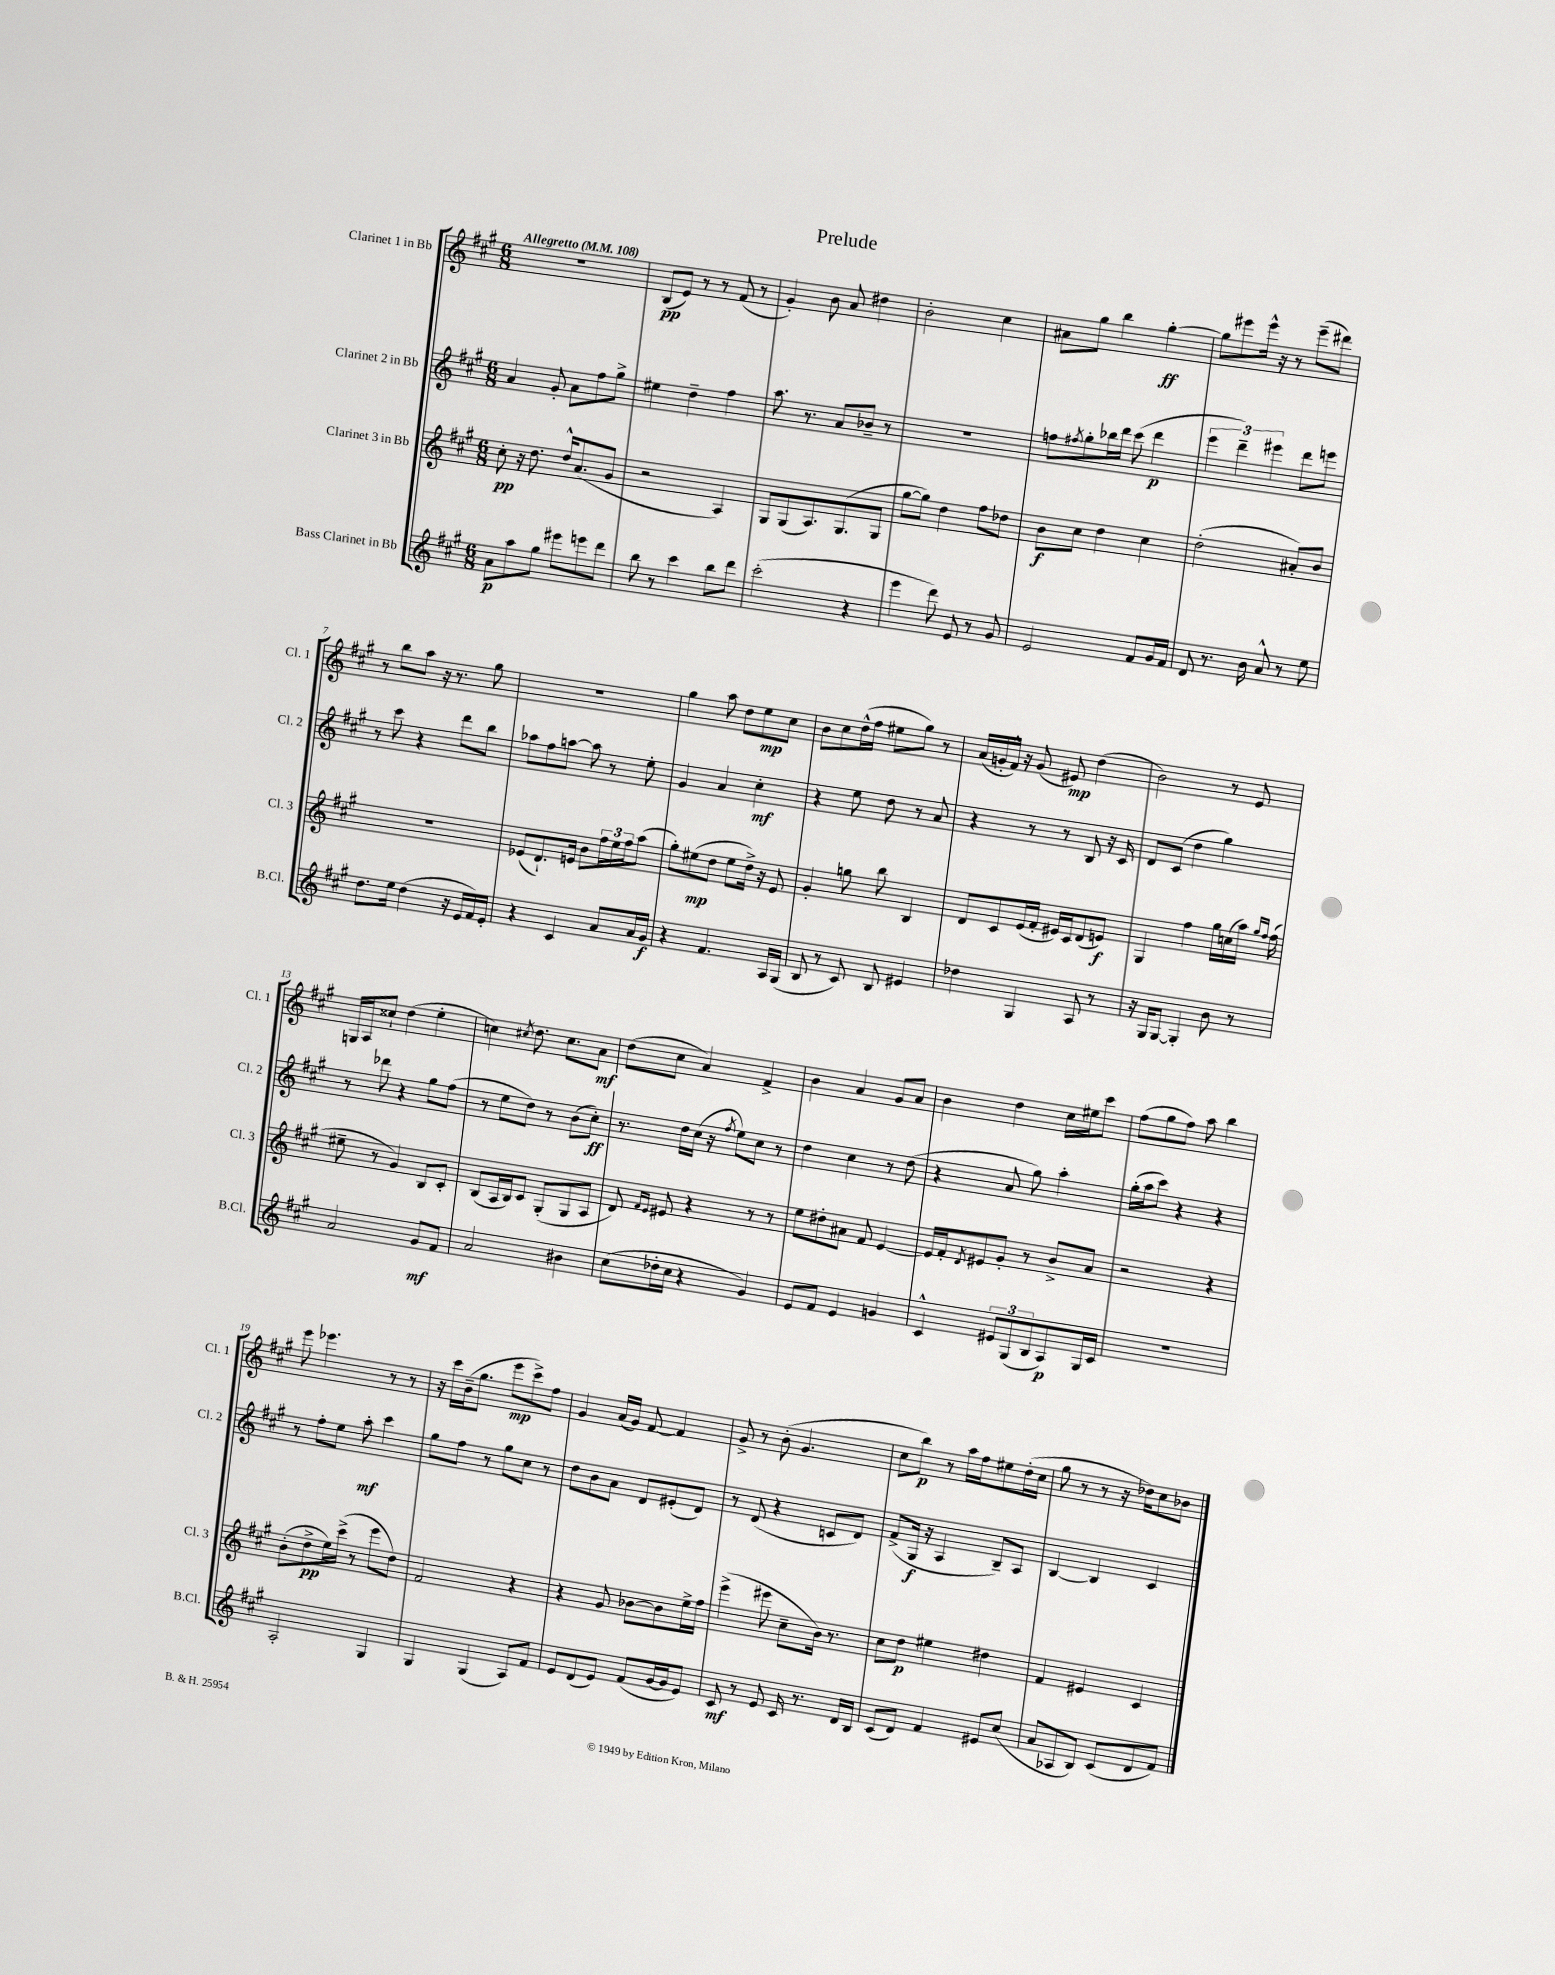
\header { title = "Prelude" }
<<
\new StaffGroup <<
\new Staff = "s0" \with { instrumentName = "Clarinet 1 in Bb" shortInstrumentName = "Cl. 1" } {
    \clef treble \key a \major \numericTimeSignature \time 6/8 \tempo "Allegretto" 4 = 108
    R2. |
    b8\pp( e'8) r8 r8 fis'8( r8 |
    gis'4-.) b'8 a'8 dis''4 |
    b'2-. cis''4 |
    ais'8 gis''8 b''4 gis''4~-.\ff |
    gis''8 eis'''8 eis'''16-^ r16 r8 eis'''8--( dis'''8) |
    r8 b''8 a''8 r16 r8. gis''8 |
    R2. |
    gis''4 a''8 d''8 e''8\mp cis''8 |
    b'8 cis''8 d''16-^( fis''16 eis''8 gis''8) r8 |
    a'16( g'16-. fis'16-^) r16 g'8( eis'8\mp) d''4( |
    b'2) r8 e'8 |
    g16 a16 cisis''8-! d''4( e''4-. |
    c''4) \acciaccatura { cis''8 } d''8. cis''8. a'8\mf |
    d''8( cis''8 a'4) fis'4-> |
    b'4 a'4 gis'8 a'8 |
    b'4 d''4 cis''16 eis''16 cis'''8 |
    fis''8( gis''8 fis''8) a''8 b''4 |
    e'''8 ees'''4. r8 r8 |
    r16 cis'''16 b'16--( gis''8. e'''8\mp cis'''8->) fis''8 |
    gis'4 a'16( gis'16) fis'8~ fis'4 |
    gis'8-> r8 b'8-.( gis'4. |
    cis''8 b''8\p) r8 a''16 fis''16 eis''8 d''16-.( cis''16 |
    gis''8 r8 r8 r16 des''16) cis''8 bes'8 \bar "|." |
}
\new Staff = "s1" \with { instrumentName = "Clarinet 2 in Bb" shortInstrumentName = "Cl. 2" } {
    \clef treble \key a \major \numericTimeSignature \time 6/8
    a'4 gis'8-. a'8 fis''8 gis''8-> |
    eis''4 d''4-- fis''4 |
    a''8. r8. a'8 bes'8-- r8 |
    R2. |
    f''8 \acciaccatura { fis''8 } gis''8-. bes''16 d'''16 cis'''8( d'''4\p |
    \tuplet 3/2 { e'''4 d'''4--) eis'''4 } d'''8 e'''8 |
    r8 cis'''8 r4 d'''8 b''8 |
    aes''8 fis''8 a''8~ a''8 r8 e''8-. |
    gis'4 a'4 cis''4-.\mf |
    r4 e''8 d''8 r8 a'8 |
    r4 r8 r8 b8 r16 cis'16 |
    d'8 cis'8( d''4 gis''4) |
    r8 des'''8 r4 gis''8 fis''8( |
    r8 e''8 d''8) r8 b'8( cis''8-.\ff) |
    r8. d''16 cis''16( r16 \acciaccatura { fis''8 } e''8) cis''8 r8 |
    d''4 cis''4 r8 d''8( |
    r4 a'8 gis''8) a''4-. |
    gis''16-.( a''16 cis'''8) r4 r4 |
    r8 fis''8-. e''8 a''8-.\mf cis'''4 |
    gis''8 fis''8 r8 gis''8 cis''8 r8 |
    d''8 b'8 a'8 d'8 eis'8-.( d'8) |
    r8 d'8( r4 c'8 d'8) |
    fis'8->( gis16\f r16 a4 b8--) a8 |
    b4~ b4 cis'4 \bar "|." |
}
\new Staff = "s2" \with { instrumentName = "Clarinet 3 in Bb" shortInstrumentName = "Cl. 3" } {
    \clef treble \key a \major \numericTimeSignature \time 6/8
    cis''8-.\pp r16 d''8. d''16-^ a'8.( gis'8 |
    r2 a4) |
    gis8 gis8( a8.) gis8.( gis8 |
    gis''8~ gis''8) d''4 fis''8 des''8 |
    b'8\f cis''8 d''4 cis''4 |
    d''2-.( ais'8-.) b'8 |
    R2. |
    ees'8( d'8.-!) e'16 b'8 \tuplet 3/2 { fis''16 e''16 fis''16 } a''8( |
    gis''8-.) eis''8\mp( d''8 eis''8 d''16->) r16 e'8 |
    gis'4-. g''8 b''8 b4 |
    d'8 cis'8 e'16( fis'16-. eis'16) cis'16 d'8( e'8\f) |
    gis4 fis''4 gis''16 c''16( a''16) \grace { gis''16 fis''16 } fis''16( |
    eis''8-- r8 gis'4) b8 cis'8-. |
    b8( a16 b16) cis'8 gis8-.( gis8 a8 |
    d'8) \grace { fis'16 e'16 } eis'8 r4 r8 r8 |
    e''8 dis''8-. ais'8 fis'8 e'4~ |
    e'16 fis'16-. \acciaccatura { d'8 } eis'8 gis'8-. r8 b'8-> a'8 |
    r2 r4 |
    b'8-.( d''8->\pp e''16) cis'''16->( r8 e'''8 d''8) |
    fis'2 r4 |
    r4 gis'8 bes'8~ bes'8 e''16-> fis''16 |
    e'''4->( eis'''8 cis''8-- b'16) r8. |
    cis''8 d''8\p eis''4 dis''4 |
    fis'4 eis'4 cis'4 \bar "|." |
}
\new Staff = "s3" \with { instrumentName = "Bass Clarinet in Bb" shortInstrumentName = "B.Cl." } {
    \clef treble \key a \major \numericTimeSignature \time 6/8
    a'8\p a''8 gis''8 eis'''8 e'''8 d'''8 |
    b''8 r8 cis'''4 b''8 d'''8 |
    cis'''2-.( r4 |
    e'''4 d'''8) e'8 r8 gis'8 |
    e'2 fis'8 gis'16 fis'16 |
    d'8 r8. b'16 a'8-^ r8 e''8 |
    d''8. e''16 d''4( r16 e'16 fis'16) e'16-. |
    r4 cis'4 a'8 a'16 gis'16\f |
    r4 fis'4. a16 gis16( |
    b8 r8 cis'8) b8 eis'4 |
    des''4 gis4 a8 r8 |
    r16 gis16 gis8~ gis4-. b'8 r8 |
    a'2 gis'8\mf fis'8 |
    a'2 bis'4 |
    cis''8( des''16-. cis''16 r4 gis'4) |
    e'8 fis'8 e'4 g'4 |
    cis'4-^ \tuplet 3/2 { eis'8 gis8( b8 } a8\p) gis16 cis'16 |
    R2. |
    a2-. gis4 |
    gis4 gis4( a8) fis'8 |
    e'8 d'8( e'8) fis'8( gis'16~ gis'16 e'8) |
    cis'8\mf r8 e'8 cis'16 r8. d'16 b16 |
    cis'8( d'8) fis'4 eis'8 cis''8( |
    a'8 aes8 b8) cis'8( d'8 fis'8) \bar "|." |
}
>>
>>
